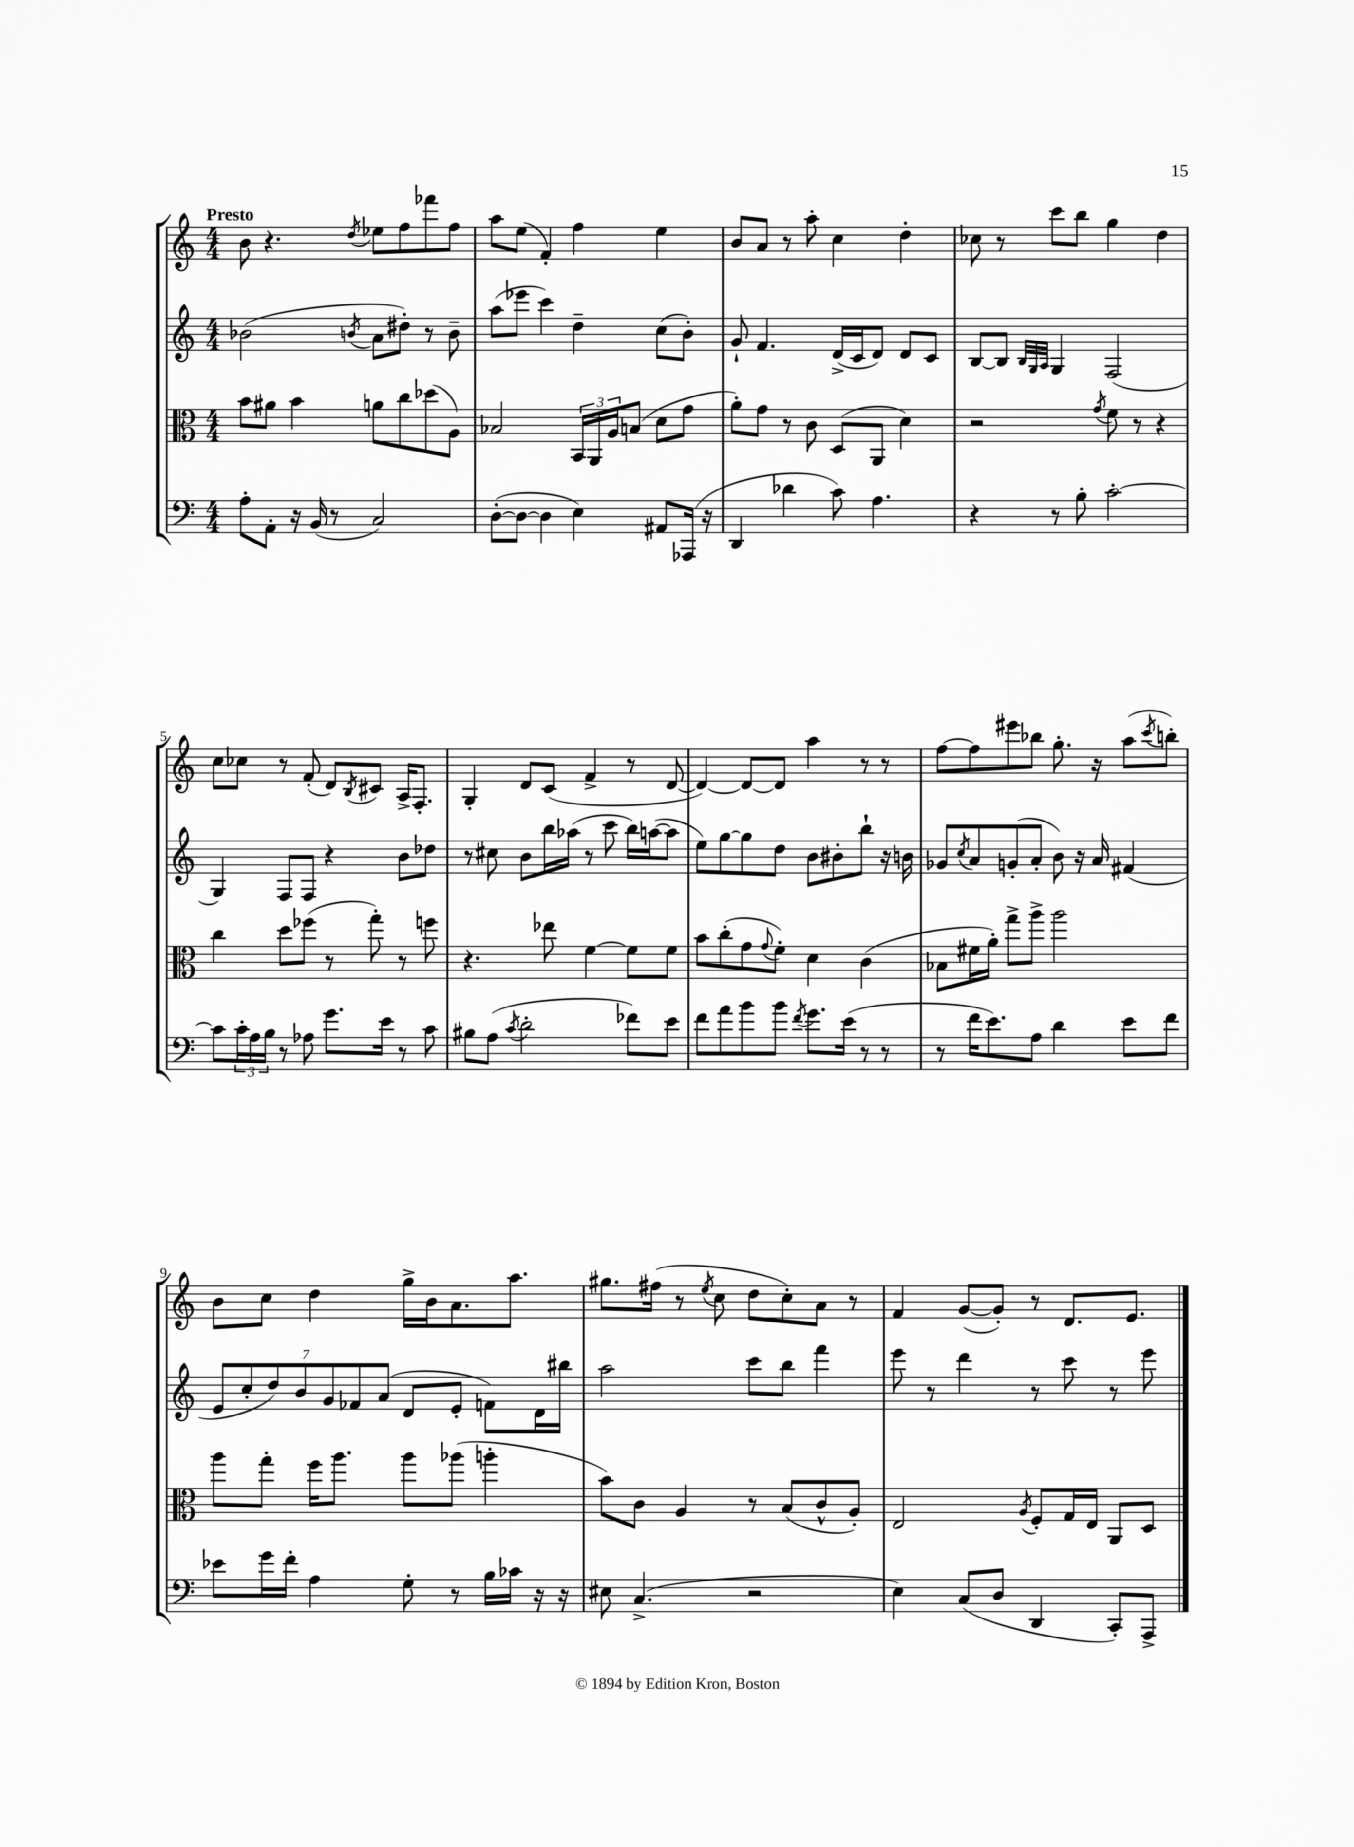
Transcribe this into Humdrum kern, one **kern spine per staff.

**kern	**kern	**kern	**kern
*part4	*part3	*part2	*part1
*staff4	*staff3	*staff2	*staff1
*clefF4	*clefC3	*clefG2	*clefG2
*k[]	*k[]	*k[]	*k[]
*M4/4	*M4/4	*M4/4	*M4/4
=1	=1	=1	=1
!	!	!	!LO:TX:a:B:t=Presto
8A'\L	8b\L	(2b-X\	8b\
8AA'\J	8a#X\J	.	4.r
16r	4b\	.	.
(16BB/	.	.	.
8r	.	.	.
.	.	8qbn/	8qdd/
2C/)	8an\L	8a\L	8ee-X\L
.	8cc\	8dd#X'\J)	8ff\
.	(8dd-X\	8r	8fff-X\
.	8A\J)	8b~\	8ff\J
=2	=2	=2	=2
([8D'\L	2B-X/	(8aa\L	8aa\L
8D\J_	.	8eee-X\J	(8ee\J
4D\]	.	4ccc\)	4f'/)
4E\)	24BB/LL	4dd~\	4ff\
.	24AA/	.	.
.	24A/J	.	.
.	(8Bn/J	.	.
8AA#X/L	8d\L	(8cc\L	4ee\
(16AAA-X/Jk	8g\J	8b'\J)	.
16r	.	.	.
=3	=3	=3	=3
4DD/	8a'\L)	8g`/	8b/L
.	8g\J	4.f/	8a/J
4d-X\	8r	.	8r
.	8c\	.	8aa'\
8c\)	(8D/L	(16d^/LL	4cc\
.	.	16c/J	.
4.A\	8AA/J	8d/J)	.
.	4d\)	8d/L	4dd'\
.	.	8c/J	.
=4	=4	=4	=4
4r	2r	[8B/L	8cc-X\
.	.	8B/J]	8r
.	.	32qqB/LLL	.
.	.	32qqG/	.
.	.	32qqA/JJJ	.
8r	.	4G/	8ccc\L
8B'\	.	.	8bb\J
.	8qg/	.	.
[2c'\	8f\	(2F/	4gg\
.	8r	.	.
.	4r	.	4dd\
!!LO:LB:g=z
=5	=5	=5	=5
8c\L]	4cc\	4G/)	8cc\L
24c'\L	.	.	8cc-X\J
24A\	.	.	.
24B\JJ	.	.	.
8r	8dd\L	8F/L	8r
8A-X\	(8ff-X\J	8F/J	(8f'/
8.g\L	8r	4r	8d/L)
.	.	.	8qB/
.	8gg'\)	.	8c#X/J
16e\Jk	.	.	.
8r	8r	8b\L	16A^/KL
.	.	.	8.F'/J
8c\	8ffn\	8dd-X\J	.
=6	=6	=6	=6
8B#X\L	4.r	8r	4G'/
(8A\J	.	8cc#X\	.
8qc/	.	.	.
2d'\	.	8b\L	8d/L
.	8ee-X\	16bb\L	(8c/J
.	.	(16aa-X\JJ	.
.	[4f\	8r	4f^/
.	.	8ccc\	.
8f-X\L)	8f\L]	16bb\LL)	8r
.	.	([16aan\J	.
8e\J	8f\J	8aa\J]	[8d/
=7	=7	=7	=7
8f\L	8b\L	8ee\L)	4d/_)
8a\	(8cc'\	[8gg\	.
8b\	8g\	8gg\]	8d/L_
.	8qqg/	.	.
8b\J	8f'\J)	8dd\J	8d/J]
8qf/	.	.	.
8.g\L	4d\	8b\L	4aa\
.	.	8b#X'\	.
(16e\Jk	.	.	.
8r	(4c\	8bb`\J	8r
8r	.	16r	8r
.	.	16bn\	.
=8	=8	=8	=8
8r	8B-X\L	8g-X/L	[8ff\L
.	.	8qcc/	.
16f\KL	16f#X\L	8a/	8ff\]
8.e\)	16a'\JJ)	.	.
.	8gg^\L	(8gn'/	8eee#X\
8A\J	8aa^\J	8a'/J	8bb-X\J
4d\	2aa\	8b\)	8.gg'\
.	.	16r	.
.	.	16a/	16r
8e\L	.	(4f#X/	(8aa\L
.	.	.	8qccc/
8f\J	.	.	8bbn'\J)
!!LO:LB:g=z
=9	=9	=9	=9
8e-X\L	8aa\L	14e/L	8b\L
.	.	14cc'/	.
16g\L	8gg'\J	.	8cc\J
.	.	14dd/)	.
16f'\JJ	.	.	.
.	.	14b/	.
4A\	16ff\KL	.	4dd\
.	.	14g/	.
.	8.aa\J	.	.
.	.	14f-X/	.
.	.	(14a/J	.
8G'\	8aa\L	8d/L	16gg^\LL
.	.	.	16b\J
8r	(8aa-X\J	8e'/J	8.a\
16B\LL	4aan'\	8fn\L)	.
16c-X\JJ	.	.	8.aa\J
16r	.	16d\L	.
16r	.	16bb#X\JJ	.
=10	=10	=10	=10
8E#X\	8b\L)	2aa\	8.gg#X\L
(4.C^/	8c\J	.	.
.	.	.	(16ff#X\Jk
.	4A/	.	8r
.	.	.	8qee/
.	.	.	8cc\
2r	8r	8ccc\L	8dd\L
.	(8B/L	8bb\J	8cc'\)
.	8c^^/	4fff\	8a\J
.	8A'/J)	.	8r
=11	=11	=11	=11
4E\)	2E/	8eee\	4f/
.	.	8r	.
(8C/L	.	4ddd\	([8g/L
8D/J	.	.	8g'/J])
.	8qA/	.	.
4DD/	8F'/L	8r	8r
.	16G/L	8ccc\	8.d/L
.	16E/JJ	.	.
8CC'/L)	8AA/L	8r	.
.	.	.	8.e/J
8AAA^/J	8D/J	8eee\	.
==	==	==	==
*-	*-	*-	*-
